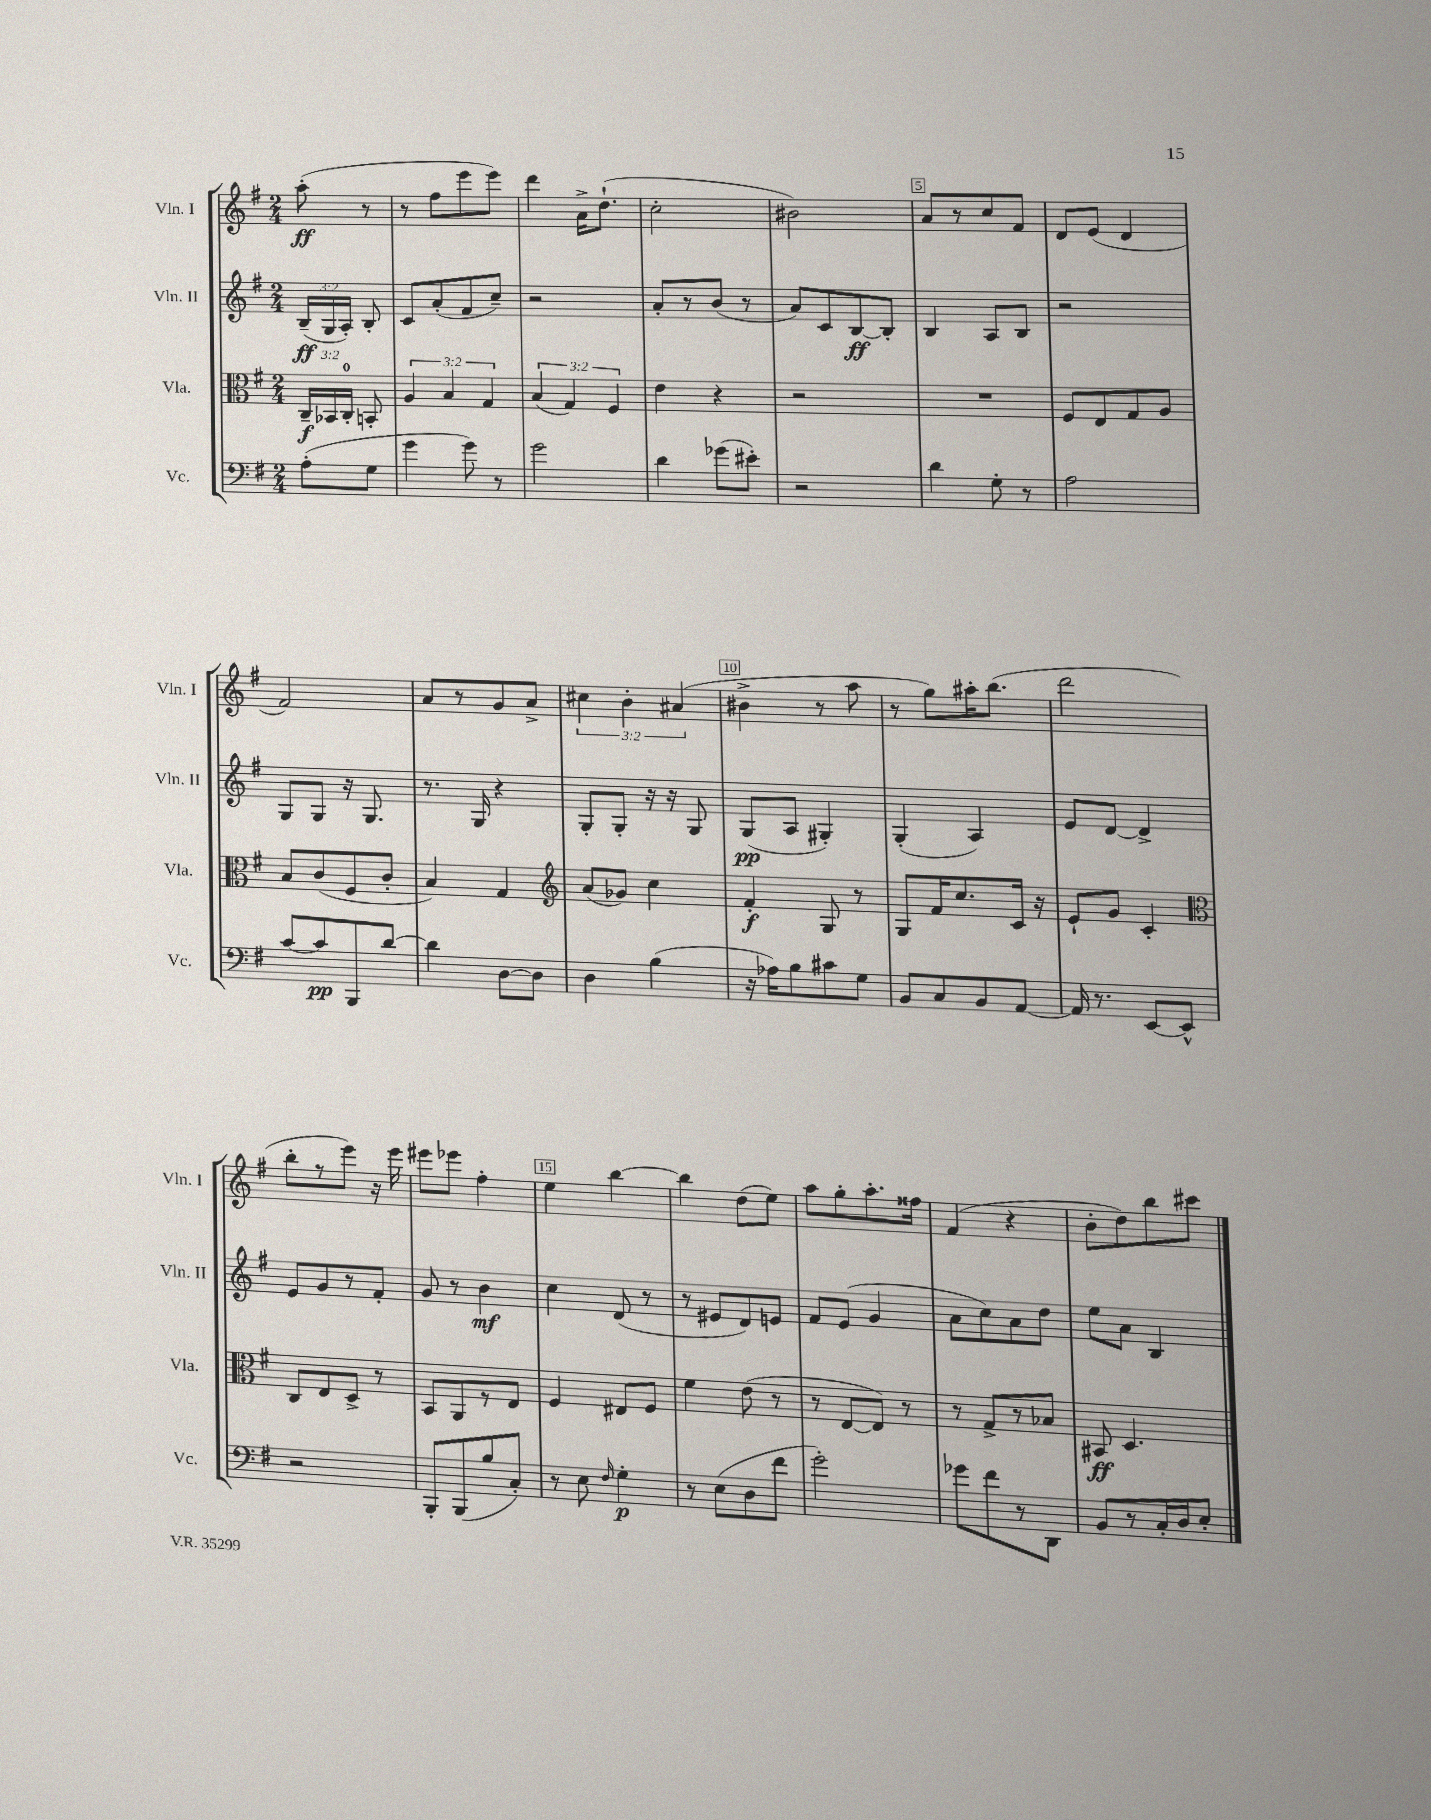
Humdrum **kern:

**kern	**kern	**kern	**kern
*staff4	*staff3	*staff2	*staff1
*clefF4	*clefC3	*clefG2	*clefG2
*k[f#]	*k[f#]	*k[f#]	*k[f#]
*M2/4	*M2/4	*M2/4	*M2/4
(8A'	24C~	(24B~	(8aa'
.	24BB-	24G	.
.	24C'	24A')	.
8G	8BB'	8B'	8r
=	=	=	=
4g	6A	8c	8r
.	.	(8a'	8ff#
.	6B	.	.
8g)	.	8f#	8eee
.	6G	.	.
8r	.	8cc~)	8eee)
=	=	=	=
2g	(6B	2r	4ddd
.	6G)	.	.
.	.	.	16a^
.	.	.	(8.dd`
.	6F#	.	.
=	=	=	=
4d	4e	8a'	2cc'
.	.	8r	.
(8g-	4r	(8b	.
8e#')	.	8r	.
=	=	=	=
2r	2r	8a)	2b#)
.	.	8c	.
.	.	[8B	.
.	.	8B']	.
=	=	=	=
4d	2r	4B	8a
.	.	.	8r
8G'	.	8A	8cc
8r	.	8B	8f#
=	=	=	=
2A	8F#	2r	8d
.	8E	.	(8e
.	8G	.	4d
.	8A	.	.
=	=	=	=
[8c	8B	8G	2f#)
8c]	(8c	8G	.
8BBB	8F#	16r	.
.	.	8.G	.
[8d	8c'	.	.
=	=	=	=
4d]	4B)	8.r	8a
.	.	.	8r
.	.	16G	.
[8D	4G	4r	8g
8D]	.	.	8a^
=	=	=	=
*	*clefG2	*	*
4D	(8a	8G'	6cc#
.	8g-)	8G'	.
.	.	.	6b'
(4B	4cc	16r	.
.	.	16r	.
.	.	.	(6a#
.	.	8G	.
=	=	=	=
16r	4f#'	(8G	4b#^
16A-)	.	.	.
8B	.	8A	.
8c#	8G	4G#')	8r
8G	8r	.	8aa
=	=	=	=
8BB	8G	(4G'	8r
8C	16f#	.	8gg)
.	8.cc	.	.
8BB	.	4A)	16aa#'
.	.	.	(8.bb
[8AA	16c	.	.
.	16r	.	.
=	=	=	=
16AA]	8e`	8e	2ddd
8.r	.	.	.
.	8g	[8d	.
[8EE	4c'	4d^]	.
8EE^^]	.	.	.
=	=	=	=
*	*clefC3	*	*
2r	8C	8e	8bb'
.	8E	8g	8r
.	8D^	8r	8eee)
.	8r	8f#'	16r
.	.	.	16eee
=	=	=	=
8BBB'	8BB	8g	8eee#
(8BBB	8AA	8r	8eee-
8B	8r	4b	4ff#'
8C')	8E	.	.
=	=	=	=
8r	4F#	4cc	4ee
8E	.	.	.
16qqF#	.	.	.
4G'	8E#	(8d	[4bb
.	8F#	8r	.
=	=	=	=
8r	4f#	8r	4bb]
(8E	.	8e#	.
8D	(8e	8d)	(8dd
8f#	8r	8e	8ee)
=	=	=	=
2g')	8r	8f#	8aa
.	[8E	(8e	8gg'
.	8E])	4g	8.aa'
.	8r	.	.
.	.	.	16ff##
=	=	=	=
8g-	8r	8a	(4f#
8f#	8G^	8cc)	.
8r	8r	8a	4r
8DD	8B-	8dd	.
=	=	=	=
8BB	8BB#	8ee	8b'
8r	4.D	8a	8dd)
16C'	.	4B	8bb
16D	.	.	.
8E'	.	.	8ccc#
==	==	==	==
*-	*-	*-	*-
